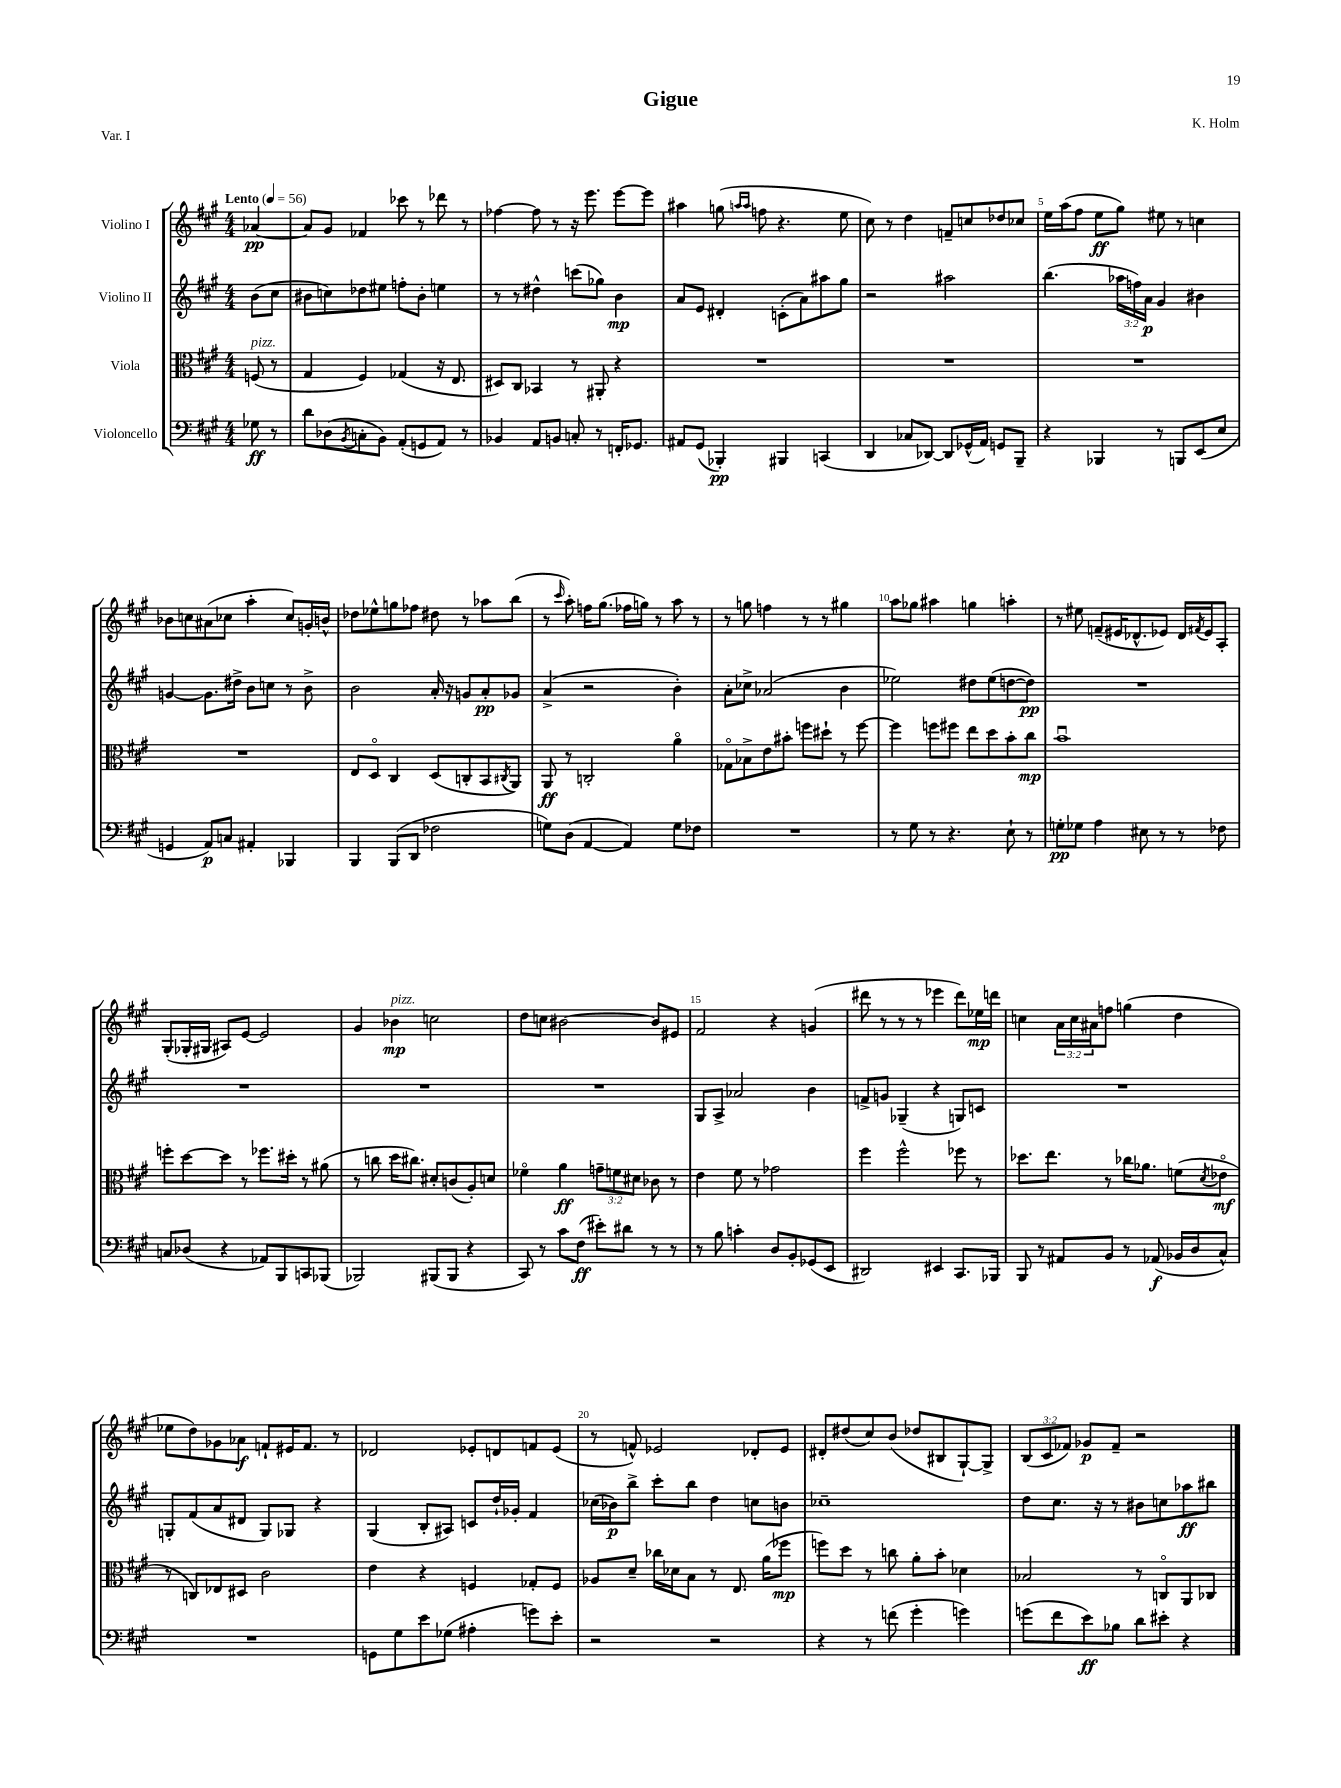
\header { title = "Gigue" composer = "K. Holm" piece = "Var. I" }
<<
\new StaffGroup <<
\new Staff = "s0" \with { instrumentName = "Violino I" } {
    \clef treble \key a \major \numericTimeSignature \time 4/4 \override Staff.TupletNumber.text = #tuplet-number::calc-fraction-text \partial 4 \tempo "Lento" 4 = 56
    aes'4~\pp |
    aes'8 gis'8 fes'4 ces'''8 r8 des'''8 r8 |
    fes''4~ fes''8 r8 r16 e'''8. e'''8~ e'''8 |
    ais''4 g''8( \grace { a''16 a''16 } f''8 r4. e''8 |
    cis''8) r8 d''4 f'8-- c''8 des''8 ces''8 |
    e''16 a''16( fis''8 e''8\ff gis''8) eis''8 r8 c''4 |
    bes'8 c''8 ais'8( ces''8 a''4-. ces''8) g'16-. b'16-^ |
    des''8 ees''8-^ g''8 fes''8 dis''8 r8 aes''8 b''8( |
    r8 \grace { cis'''16 } a''8-.) f''16 gis''8.( fes''16 g''16) r8 a''8 r8 |
    r8 g''8 f''4 r8 r8 gis''4 |
    a''8 ges''8 ais''4 g''4 a''4-. |
    r8 eis''8 f'8--( eis'16 des'8.-^ ees'8) des'16 \acciaccatura { fis'8 } ees'16 a8-. |
    gis8-.( ges16-. gis16 ais8) e'8~ e'2 |
    gis'4 bes'4\mp^\markup { \italic "pizz." } c''2 |
    d''8 c''8 bis'2~ bis'8 eis'8 |
    fis'2 r4 g'4( |
    dis'''8 r8 r8 r8 ees'''4 dis'''8) ees''16\mp d'''16 |
    c''4 \tuplet 3/2 { a'16 c''16 ais'16 } f''8 g''4( d''4 |
    ees''8 d''8) ges'8 aes'8\f f'8-! eis'16 f'8. r8 |
    des'2 ees'8-. d'8 f'8 ees'8( |
    r8 f'8-^) ees'2 des'8-. ees'8 |
    dis'8-. dis''8( cis''8) b'8( des''8 bis8 gis8~-!) gis8-> |
    \tuplet 3/2 { b8( cis'8 fes'8) } ges'8\p fes'8-- r2 \bar "|." |
}
\new Staff = "s1" \with { instrumentName = "Violino II" } {
    \clef treble \key a \major \numericTimeSignature \time 4/4 \override Staff.TupletNumber.text = #tuplet-number::calc-fraction-text \partial 4
    b'8( cis''8 |
    bis'8 c''8) des''8 eis''8 f''8-. bis'8-. e''4 |
    r8 r8 dis''4-^ c'''8( ges''8) b'4\mp |
    a'8 e'8 dis'4-. c'8-.( a'8) ais''8 gis''8 |
    r2 ais''2 |
    b''4.( \tuplet 3/2 { aes''16 f''16) a'16\p } gis'4 bis'4 |
    g'4~ g'8. dis''16-> b'8 c''8 r8 b'8-> |
    b'2 a'16-. r16 g'8 a'8-.\pp ges'8 |
    a'4->( r2 b'4-.) |
    a'8-. ces''8-> aes'2( b'4 |
    ees''2) dis''8 ees''8( d''8~ d''8\pp) |
    R1 |
    R1 |
    R1 |
    R1 |
    gis8 a8-> aes'2 b'4 |
    f'8-> g'8 ges4--( r4 g8) c'8 |
    R1 |
    g8-. fis'8( a'8 dis'8 g8) ges8 r4 |
    gis4( b8-. ais8) c'8 d''16-! ges'16-. fis'4 |
    ces''16( bes'16\p) b''8-> cis'''8-. b''8 d''4 c''8 b'8 |
    ces''1-- |
    d''8 cis''8. r16 r8 bis'8 c''8 aes''8\ff bis''8 \bar "|." |
}
\new Staff = "s2" \with { instrumentName = "Viola" } {
    \clef alto \key a \major \numericTimeSignature \time 4/4 \override Staff.TupletNumber.text = #tuplet-number::calc-fraction-text \partial 4
    f8^\markup { \italic "pizz." }( r8 |
    gis4 fis4) ges4( r16 e8. |
    dis8) cis8 bes,4 r8 ais,8-. r4 |
    R1 |
    R1 |
    R1 |
    R1 |
    e8 d8\flageolet cis4 d8( c8-. b,8 \acciaccatura { cis8 } a,8) |
    a,8\ff r8 c2-. a'4\flageolet |
    ges8\flageolet bes8-> e'8 bis'8-. f''8 dis''8-! r8 f''8~ |
    f''4 f''8 fis''8 e''8 d''8 b'8-. cis''8\mp |
    b'1\downbow |
    f''8-. d''8~ d''8 r8 fes''8. dis''16-. r8 ais'8( |
    r8 c''8 d''16 cis''8.) dis'8-. c'8( a8-.) d'8 |
    fes'4\flageolet a'4\ff \tuplet 3/2 { g'8-- f'8 dis'8 } ces'8 r8 |
    e'4 fis'8 r8 ges'2 |
    fis''4 fis''2-^ fes''8 r8 |
    des''8. e''8. r8 ces''16 aes'8. f'8( \acciaccatura { d'8 } ees'8\flageolet\mf |
    r8 c8) ees8 dis8 cis'2 |
    e'4 r4 f4 ges8-. f8 |
    aes8 d'8-- ces''16 des'16 b8 r8 e8. a'16( fes''8\mp |
    f''8) d''8 r8 c''8 a'8-. b'8-. des'4 |
    bes2 r8 c8\flageolet a,8 ces8 \bar "|." |
}
\new Staff = "s3" \with { instrumentName = "Violoncello" } {
    \clef bass \key a \major \numericTimeSignature \time 4/4 \partial 4
    ges8\ff r8 |
    d'8 des8( \acciaccatura { b,8 } c8-. b,8) a,8-.( g,8 a,8) r8 |
    bes,4 a,8 b,8 c8-. r8 f,16-. ges,8. |
    ais,8 gis,8( bes,,4-.\pp) bis,,4 c,4( |
    d,4 ces8 des,8~) des,8 ges,16-^( a,16) g,8 b,,8-- |
    r4 bes,,4 r8 b,,8 e,8( e8 |
    g,4 a,8\p) c8 ais,4-. bes,,4 |
    b,,4 b,,8( d,8 fes2 |
    g8) d8( a,4~ a,4) g8 fes8 |
    R1 |
    r8 gis8 r8 r4. e8-! r8 |
    g8-.\pp ges8 a4 eis8 r8 r8 fes8 |
    c8 des8( r4 aes,8) b,,8 c,8 bes,,8( |
    bes,,2) bis,,8( bis,,8 r4 |
    cis,8) r8 cis'8 fis8\ff( eis'8-.) dis'8 r8 r8 |
    r8 b8 c'4-. d8 b,8-. ges,8( e,8 |
    dis,2) eis,4 cis,8. bes,,16 |
    b,,8 r8 ais,8 b,8 r8 aes,8\f( bes,16 d16 cis8-^) |
    R1 |
    g,8 gis8 e'8 ges8( ais4-. g'8) e'8-. |
    r2 r2 |
    r4 r8 f'8( gis'4-. g'4) |
    g'8( fis'8 e'8\ff) bes8 d'8 eis'8-. r4 \bar "|." |
}
>>
>>
\layout { \context { \Score \override BarNumber.break-visibility = ##(#f #t #t) barNumberVisibility = #(every-nth-bar-number-visible 5) } }
